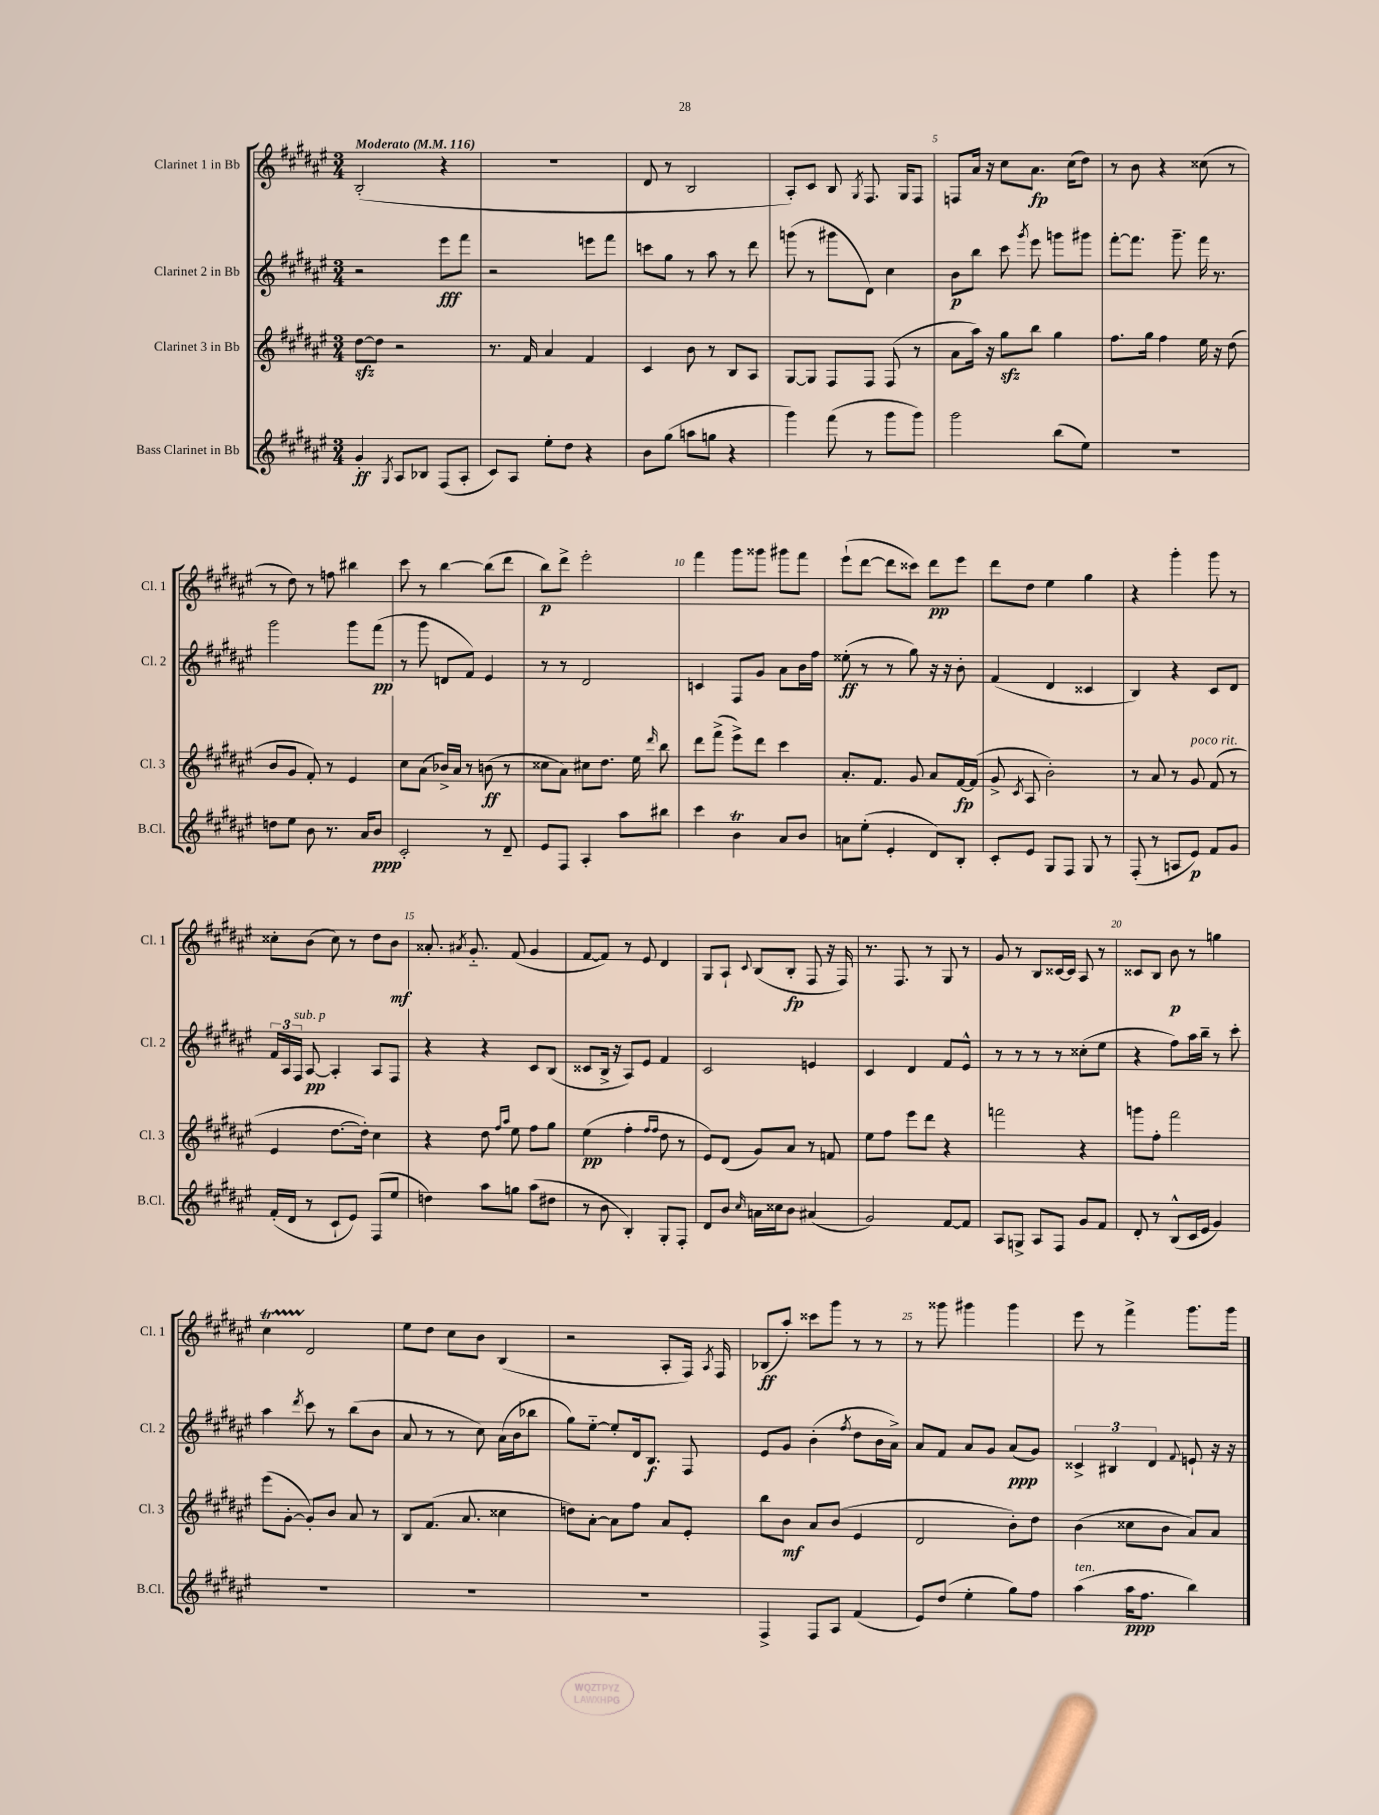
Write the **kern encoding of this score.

**kern	**dynam	**kern	**dynam	**kern	**dynam	**kern	**dynam
*part4	*part4	*part3	*part3	*part2	*part2	*part1	*part1
*staff4	*staff4	*staff3	*staff3	*staff2	*staff2	*staff1	*staff1
*I"Bass Clarinet in Bb	*	*I"Clarinet 3 in Bb	*	*I"Clarinet 2 in Bb	*	*I"Clarinet 1 in Bb	*
*I'B.Cl.	*	*I'Cl. 3	*	*I'Cl. 2	*	*I'Cl. 1	*
*clefG2	*	*clefG2	*	*clefG2	*	*clefG2	*
*k[f#c#g#d#a#e#]	*	*k[f#c#g#d#a#e#]	*	*k[f#c#g#d#a#e#]	*	*k[f#c#g#d#a#e#]	*
*M3/4	*	*M3/4	*	*M3/4	*	*M3/4	*
*MM116	*	*MM116	*	*MM116	*	*MM116	*
=1	=1	=1	=1	=1	=1	=1	=1
!	!	!	!	!	!	!LO:TX:a:B:t=Moderato	!
4g#'/	ff	[8dd#zz\L	.	2r	.	(2B'/	.
.	.	8dd#\J]	.	.	.	.	.
8qG#/	.	.	.	.	.	.	.
8A#/L	.	2r	.	.	.	.	.
8B-X/J	.	.	.	.	.	.	.
(8F#/L	.	.	.	8eee#\L	fff	4r	.
8A#'/J	.	.	.	8fff#\J	.	.	.
=2	=2	=2	=2	=2	=2	=2	=2
8c#/L)	.	8.r	.	2r	.	2.r	.
8A#/J	.	.	.	.	.	.	.
.	.	16f#/	.	.	.	.	.
8ee#'\L	.	4a#/	.	.	.	.	.
8dd#\J	.	.	.	.	.	.	.
4r	.	4f#/	.	8eeen\L	.	.	.
.	.	.	.	8fff#\J	.	.	.
=3	=3	=3	=3	=3	=3	=3	=3
8b\L	.	4c#/	.	8cccn\L	.	8d#/	.
(8gg#\J	.	.	.	8gg#\J	.	8r	.
8aan\L	.	8b\	.	8r	.	2B/	.
8ggn\J	.	8r	.	8aa#\	.	.	.
4r	.	8B/L	.	8r	.	.	.
.	.	8A#/J	.	8ddd#\	.	.	.
=4	=4	=4	=4	=4	=4	=4	=4
4ggg#\)	.	[8G#/L	.	(8gggn\	.	8A#'/L)	.
.	.	8G#/J]	.	8r	.	8c#/J	.
(8fff#\	.	8F#/L	.	8ggg#X\L	.	8B/	.
.	.	.	.	.	.	8qG#/	.
8r	.	8F#/J	.	8d#\J)	.	8.F#/	.
8ggg#\L	.	(8F#/	.	4cc#\	.	.	.
.	.	.	.	.	.	16G#/KL	.
8ggg#\J)	.	8r	.	.	.	8F#/J	.
=5	=5	=5	=5	=5	=5	=5	=5
2ggg#\	.	8a#\L	.	8b\L	p	8Fn/L	.
.	.	16aa#\Jk)	.	8bb\J	.	16a#/Jk	.
.	.	16r	.	.	.	16r	.
.	.	8gg#zz\L	.	8ccc#\	.	8cc#\L	.
.	.	.	.	8qggg#/	.	.	.
.	.	8bb\J	.	8eee#\	.	8.a#\J	fp
(8bb\L	.	4gg#\	.	8gggn\L	.	.	.
.	.	.	.	.	.	(16cc#\KL	.
8ee#\J)	.	.	.	8ggg#X\J	.	8dd#\J)	.
=6	=6	=6	=6	=6	=6	=6	=6
2.r	.	8.ff#\L	.	[8fff#'\L	.	8r	.
.	.	.	.	8.fff#\J]	.	8b\	.
.	.	16gg#\Jk	.	.	.	.	.
.	.	4ff#\	.	.	.	4r	.
.	.	.	.	8.ggg#~\	.	.	.
.	.	16ee#\	.	16fff#\	.	(8cc##X\	.
.	.	16r	.	8.r	.	.	.
.	.	(8dd#\	.	.	.	8r	.
!!LO:LB:g=z
=7	=7	=7	=7	=7	=7	=7	=7
8ddn\L	.	8b/L	.	2ggg#\	.	8r	.
8ee#\J	.	8g#/J	.	.	.	8dd#\)	.
8b\	.	8f#'/)	.	.	.	8r	.
8.r	.	8r	.	.	.	8ffn\	.
.	.	4e#/	.	8ggg#\L	.	4bb#X\	.
16a#/KL	.	.	.	.	.	.	.
8b/J	ppp	.	.	(8fff#\J	pp	.	.
=8	=8	=8	=8	=8	=8	=8	=8
2c#'/	.	8cc#\L	.	8r	.	8ccc#\	.
.	.	(8a#\J	.	8ggg#\	.	8r	.
.	.	16b-X^/LL)	.	8dn/L	.	[4bb\	.
.	.	16a#/JJ	.	.	.	.	.
.	.	8r	.	8f#/J)	.	.	.
8r	.	(8bn\	ff	4e#/	.	(8bb\L]	.
8d#~/	.	8r	.	.	.	8ddd#\J	.
=9	=9	=9	=9	=9	=9	=9	=9
8e#/L	.	8cc##X\L	.	8r	.	8bb\L)	p
8F#/J	.	8a#\J)	.	8r	.	8ddd#^\J	.
4A#'/	.	8cc#X\L	.	2d#/	.	2eee#'\	.
.	.	8.dd#\J	.	.	.	.	.
8aa#\L	.	.	.	.	.	.	.
.	.	16ee#\	.	.	.	.	.
.	.	16qqddd#/	.	.	.	.	.
8bb#X\J	.	8bb\	.	.	.	.	.
=10	=10	=10	=10	=10	=10	=10	=10
4ccc#\	.	8ddd#\L	.	4cn/	.	4fff#\	.
.	.	(8fff#^\J	.	.	.	.	.
4bT\	.	8eee#^\L)	.	8F#/L	.	8ggg#\L	.
.	.	8ddd#\J	.	8g#/J	.	8ggg##X\J	.
8a#/L	.	4ccc#\	.	8a#\L	.	8ggg#X\L	.
8b/J	.	.	.	16b\L	.	8fff#\J	.
.	.	.	.	16ff#\JJ	.	.	.
=11	=11	=11	=11	=11	=11	=11	=11
8an\L	.	8.a#'/L	.	(8ee##X'\	ff	(8eee#`\L	.
(8ee#'\J	.	.	.	8r	.	[8ddd#\J	.
.	.	8.f#/J	.	.	.	.	.
4e#'/	.	.	.	8r	.	8ddd#\L]	.
.	.	8g#/	.	8gg#\)	.	8ccc##X\J)	.
8d#/L)	.	8a#/L	.	16r	.	8ddd#\L	pp
.	.	.	.	16r	.	.	.
8B'/J	.	[16f#/L	fp	8b'\	.	8eee#\J	.
.	.	(16f#/JJ]	.	.	.	.	.
=12	=12	=12	=12	=12	=12	=12	=12
8c#'/L	.	8g#^/	.	(4f#/	.	8ddd#\L	.
.	.	8qc#/	.	.	.	.	.
8e#/J	.	8A#/	.	.	.	8dd#\J	.
8G#/L	.	2b'\)	.	4d#/	.	4ee#\	.
8F#/J	.	.	.	.	.	.	.
8G#/	.	.	.	4c##X/	.	4gg#\	.
8r	.	.	.	.	.	.	.
=13	=13	=13	=13	=13	=13	=13	=13
(8F#'/	.	8r	.	4B/)	.	4r	.
8r	.	8a#/	.	.	.	.	.
8An/L	.	8r	.	4r	.	4ggg#'\	.
!	!	!LO:TX:a:i:t=poco rit.	!	!	!	!	!
8e#/J)	p	8g#/	.	.	.	.	.
8f#/L	.	(8f#/	.	8c#/L	.	8ggg#\	.
8g#/J	.	8r	.	8d#/J	.	8r	.
!!LO:LB:g=z
=14	=14	=14	=14	=14	=14	=14	=14
(16f#'/LL	.	4e#/	.	24f#/LL	.	8cc##X'\L	.
.	.	.	.	24A#/	.	.	.
16d#/JJ	.	.	.	.	.	.	.
!	!	!	!	!LO:TX:a:i:t=sub. p	!	!	!
.	.	.	.	24F#/JJ	.	.	.
8r	.	.	.	[8A#/	pp	(8b\J	.
8c#`/L	.	[8.dd#\L	.	4A#'/]	.	8cc##\)	.
8e#/J)	.	.	.	.	.	8r	.
.	.	16dd#'\Jk])	.	.	.	.	.
(8F#/L	.	4cc#\	.	8A#/L	.	8dd#\L	.
8ee#/J	.	.	.	8F#/J	.	8b\J	mf
=15	=15	=15	=15	=15	=15	=15	=15
4ddn\)	.	4r	.	4r	.	8.a##X'/	.
.	.	.	.	.	.	8qa#X/	.
.	.	.	.	.	.	8.g#/	.
8aa#\L	.	8dd#\	.	4r	.	.	.
.	.	16qqff#/LL	.	.	.	.	.
.	.	16qqaa#/JJ	.	.	.	.	.
8ggn\J	.	8ee#\	.	.	.	(8f#/	.
(8aa#\L	.	8ff#\L	.	8c#/L	.	4g#/	.
8dd#X\J	.	8gg#\J	.	(8B/J	.	.	.
=16	=16	=16	=16	=16	=16	=16	=16
8r	.	(4ee#\	pp	8c##X/L	.	[8f#/L	.
8b\	.	.	.	16B^/Jk	.	8f#/J])	.
.	.	.	.	16r	.	.	.
4B'/)	.	4ff#'\	.	8A#/L)	.	8r	.
.	.	.	.	8e#/J	.	8e#/	.
.	.	16qqff#/LL	.	.	.	.	.
.	.	16qqff#/JJ	.	.	.	.	.
8G#'/L	.	8dd#\	.	4f#/	.	4d#/	.
8F#'/J	.	8r	.	.	.	.	.
=17	=17	=17	=17	=17	=17	=17	=17
8d#/L	.	8e#/L)	.	2c#/	.	8G#/L	.
8b/J	.	(8d#/J	.	.	.	8A#`/J	.
16qqcc#/	.	.	.	.	.	8qqc#/	.
16an\LL	.	8g#/L)	.	.	.	(8B/L	.
16cc##X\J	.	.	.	.	.	.	.
8b\J	.	8a#/J	.	.	.	8B'/J	fp
(4a#X/	.	8r	.	4en/	.	8F#/	.
.	.	8fn/	.	.	.	16r	.
.	.	.	.	.	.	16F#/)	.
=18	=18	=18	=18	=18	=18	=18	=18
2g#/)	.	8ee#\L	.	4c#/	.	8.r	.
.	.	8ff#\J	.	.	.	.	.
.	.	.	.	.	.	8.F#/	.
.	.	8eee#\L	.	4d#/	.	.	.
.	.	8ddd#\J	.	.	.	8r	.
[8f#/L	.	4r	.	8f#/L	.	8G#/	.
8f#/J]	.	.	.	8e#^^/J	.	8r	.
=19	=19	=19	=19	=19	=19	=19	=19
8A#/L	.	2fffn\	.	8r	.	8g#/	.
8Gn^/J	.	.	.	8r	.	8r	.
8A#/L	.	.	.	8r	.	8B/L	.
8F#/J	.	.	.	8r	.	[16c##X/L	.
.	.	.	.	.	.	16c##/JJ]	.
8g#/L	.	4r	.	(8cc##X'\L	.	8A#/	.
8f#/J	.	.	.	8ee#\J	.	8r	.
=20	=20	=20	=20	=20	=20	=20	=20
8d#'/	.	8gggn\L	.	4r	.	8c##X/L	.
8r	.	8ff#'\J	.	.	.	8B/J	.
(8B^^/L	.	2fff#\	.	8ff#\L)	.	8b\	p
16c#/L	.	.	.	16aa#\L	.	8r	.
16e#/JJ	.	.	.	16bb~\JJ	.	.	.
4g#/)	.	.	.	8r	.	4ggn\	.
.	.	.	.	8ccc#'\	.	.	.
!!LO:LB:g=z
=21	=21	=21	=21	=21	=21	=21	=21
2.r	.	(8eee#\L	.	4aa#\	.	4cc#T\	.
.	.	[8g#'\J	.	.	.	.	.
.	.	.	.	8qddd#/	.	.	.
.	.	8g#'/L])	.	8ccc#\	.	2d#/	.
.	.	8b/J	.	8r	.	.	.
.	.	8a#/	.	(8bb\L	.	.	.
.	.	8r	.	8b\J	.	.	.
=22	=22	=22	=22	=22	=22	=22	=22
2.r	.	8B/L	.	8a#/	.	8ee#\L	.
.	.	(8.f#/J	.	8r	.	8dd#\J	.
.	.	.	.	8r	.	8cc#\L	.
.	.	8.a#/	.	.	.	.	.
.	.	.	.	8cc#\)	.	8b\J	.
.	.	4cc##X\	.	(16a#\LL	.	(4B/	.
.	.	.	.	16b\J	.	.	.
.	.	.	.	8bb-X\J	.	.	.
=23	=23	=23	=23	=23	=23	=23	=23
2.r	.	8ddn\L)	.	8gg#\L)	.	2r	.
.	.	[8a#'\J	.	[8ee#\J	.	.	.
.	.	8a#\L]	.	8ee#'/L]	.	.	.
.	.	8ff#\J	.	16d#/k	.	.	.
.	.	.	.	8.B/J	f	.	.
.	.	8a#/L	.	.	.	8A#'/L	.
.	.	8e#'/J	.	8F#/	.	16F#/Jk)	.
.	.	.	.	.	.	8qA#/	.
.	.	.	.	.	.	16F#/	.
=24	=24	=24	=24	=24	=24	=24	=24
4F#^/	.	8bb\L	.	8e#/L	.	(8B-X/L	ff
.	.	8b\J	mf	8g#/J	.	8aa#'/J)	.
8F#/L	.	8a#/L	.	(4b'\	.	8ccc##X\L	.
8A#/J	.	(8b/J	.	.	.	8ggg#\J	.
.	.	.	.	8qff#/	.	.	.
(4f#/	.	4e#/	.	8dd#\L	.	8r	.
.	.	.	.	16b\L	.	8r	.
.	.	.	.	16a#^\JJ)	.	.	.
=25	=25	=25	=25	=25	=25	=25	=25
8e#/L)	.	2d#/	.	8a#/L	.	8r	.
(8dd#/J	.	.	.	8f#/J	.	8ggg##X\	.
4ee#'\	.	.	.	8a#/L	.	4ggg#X\	.
.	.	.	.	8g#/J	.	.	.
8gg#\L)	.	8b'\L)	.	(8a#/L	ppp	4ggg#\	.
8ff#\J	.	8dd#\J	.	8g#/J)	.	.	.
=26	=26	=26	=26	=26	=26	=26	=26
!LO:TX:a:i:t=ten.	!	!	!	!	!	!	!
(4aa#\	.	(4b\	.	6c##X^/	.	8eee#\	.
.	.	.	.	.	.	8r	.
.	.	.	.	6B#X/	.	.	.
16aa#\KL	ppp	8cc##X\L	.	.	.	4fff#^\	.
8.ff#\J	.	.	.	.	.	.	.
.	.	.	.	6d#/	.	.	.
.	.	8b\J	.	.	.	.	.
.	.	.	.	8qqf#/	.	.	.
4bb\)	.	8a#/L)	.	8en`/	.	8.ggg#\L	.
.	.	8a#/J	.	16r	.	.	.
.	.	.	.	16r	.	16ggg#\Jk	.
==	==	==	==	==	==	==	==
*-	*-	*-	*-	*-	*-	*-	*-
